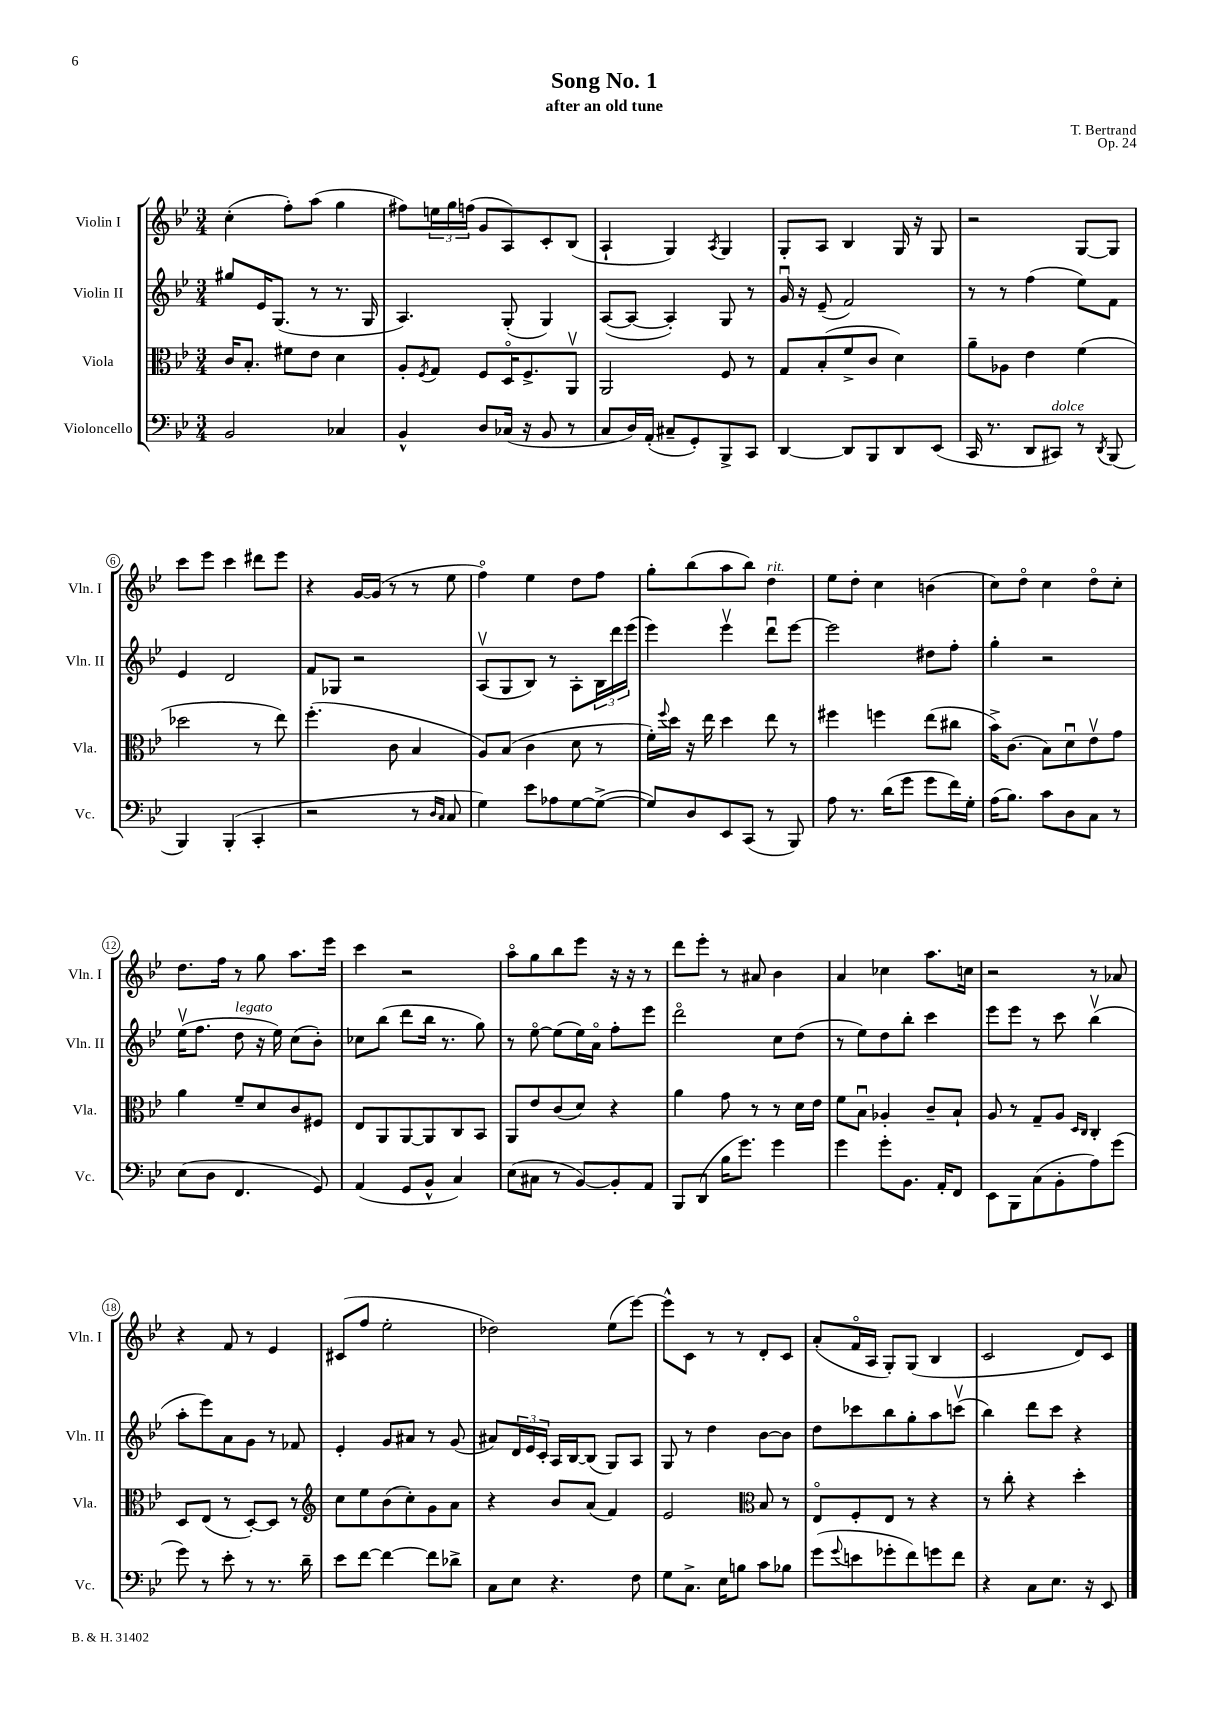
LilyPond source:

\header { title = "Song No. 1" composer = "T. Bertrand" subtitle = "after an old tune" opus = "Op. 24" }
<<
\new StaffGroup <<
\new Staff = "s0" \with { instrumentName = "Violin I" shortInstrumentName = "Vln. I" } {
    \clef treble \key bes \major \numericTimeSignature \time 3/4
    c''4-.( f''8-.) a''8( g''4 |
    fis''8) \tuplet 3/2 { e''16 g''16 f''16( } g'8 a8) c'8-. bes8( |
    a4-! g4) \acciaccatura { a8 } g4 |
    g8-. a8 bes4 g16 r16 g8 |
    r2 g8~ g8 |
    c'''8 ees'''8 c'''4 dis'''8 ees'''8 |
    r4 g'16~ g'16( r8 r8 ees''8 |
    f''4\flageolet) ees''4 d''8 f''8 |
    g''8-. bes''8( a''8 bes''8) d''4^\markup { \italic "rit." } |
    ees''8 d''8-. c''4 b'4( |
    c''8) d''8\flageolet c''4 d''8\flageolet c''8-. |
    d''8. f''16 r8 g''8 a''8. ees'''16 |
    c'''4 r2 |
    a''8\flageolet g''8 bes''8 ees'''8 r16 r16 r8 |
    d'''8 ees'''8-. r8 ais'8 bes'4 |
    a'4 ces''4 a''8. c''16 |
    r2 r8 aes'8 |
    r4 f'8 r8 ees'4 |
    cis'8( f''8 ees''2-. |
    des''2) ees''8( ees'''8~) |
    ees'''8-^ c'8 r8 r8 d'8-. c'8 |
    a'8-.( f'16\flageolet a16 g8-.) g8( bes4 |
    c'2 d'8) c'8 \bar "|." |
}
\new Staff = "s1" \with { instrumentName = "Violin II" shortInstrumentName = "Vln. II" } {
    \clef treble \key bes \major \numericTimeSignature \time 3/4
    gis''8 ees'16 g8.( r8 r8. g16 |
    a4.) g8-.( g4) |
    a8~( a8~ a4-.) g8 r8 |
    g'16\downbow r16 ees'8--( f'2) |
    r8 r8 f''4( ees''8) f'8 |
    ees'4 d'2 |
    f'8 ges8 r2 |
    a8\upbow( g8 bes8) r8 a8-. \tuplet 3/2 { bes16 d'''16 ees'''16( } |
    ees'''4) ees'''4\upbow d'''8\downbow ees'''8~ |
    ees'''2 dis''8 f''8-. |
    g''4-. r2 |
    ees''16\upbow( f''8. d''8^\markup { \italic "legato" } r16 ees''16) c''8( bes'8-.) |
    ces''8 bes''8( d'''8 bes''16 r8. g''8) |
    r8 ees''8~\flageolet ees''8( ees''16) a'16\flageolet f''8-. ees'''8 |
    d'''2\flageolet c''8 d''8( |
    r8 ees''8) d''8 bes''8-. c'''4 |
    ees'''8 ees'''8 r8 c'''8 bes''4\upbow( |
    a''8-. ees'''8) a'8 g'8 r8 fes'8 |
    ees'4-. g'8 ais'8 r8 g'8( |
    ais'8) \tuplet 3/2 { d'16 ees'16 c'16-. } a16 bes16~ bes8( g8) a8 |
    g8 r8 d''4 bes'8~ bes'8 |
    d''8 ces'''8 bes''8 g''8-. a''8 c'''8\upbow( |
    bes''4) d'''8 c'''8 r4 \bar "|." |
}
\new Staff = "s2" \with { instrumentName = "Viola" shortInstrumentName = "Vla." } {
    \clef alto \key bes \major \numericTimeSignature \time 3/4
    c'16 bes8.-. fis'8 ees'8 d'4 |
    a8-. \acciaccatura { f8 } g8 f8 d16\flageolet f8.-> a,8\upbow |
    a,2 f8 r8 |
    g8 bes8-.( f'8-> c'8 d'4) |
    a'8-- aes8 ees'4 f'4( |
    des''2 r8 ees''8) |
    f''4.-.( c'8 bes4 |
    a8) bes8( c'4 d'8 r8 |
    f'16-.) \appoggiatura { f''8 } d''16 r16 ees''16 d''4 ees''8 r8 |
    fis''4 f''4 ees''8( cis''8 |
    bes'16->) c'8.( bes8) d'8\downbow ees'8\upbow g'8 |
    a'4 f'8-- d'8 c'8 fis8 |
    ees8 a,8 a,8~ a,8 c8 bes,8 |
    a,8 ees'8 c'8( d'8) r4 |
    a'4 g'8 r8 r8 d'16 ees'16 |
    f'8 bes8\downbow aes4-. c'8-- bes8-! |
    a8 r8 g8-- a8 \grace { d16 c16 } c4-. |
    d8 ees8( r8 d8~-.) d8 r8 |
    \clef treble c''8 ees''8 bes'8( c''8-.) g'8 a'8 |
    r4 bes'8 a'8( f'4) |
    ees'2 \clef alto bes8 r8 |
    ees8\flageolet f8-. ees8 r8 r4 |
    r8 c''8-. r4 d''4-. \bar "|." |
}
\new Staff = "s3" \with { instrumentName = "Violoncello" shortInstrumentName = "Vc." } {
    \clef bass \key bes \major \numericTimeSignature \time 3/4
    bes,2 ces4 |
    bes,4-^ d8 ces16( r16 bes,8 r8 |
    c8 d16) a,16-.( cis8-- g,8-.) bes,,8-> c,8 |
    d,4~ d,8 bes,,8 d,8 ees,8( |
    c,16 r8. d,8 cis,8^\markup { \italic "dolce" }) r8 \acciaccatura { d,8 } bes,,8( |
    bes,,4) bes,,4-.( c,4-. |
    r2 r8 \grace { d16 c16 } c8 |
    g4) ees'8 aes8 g8~ g8~->( |
    g8) d8 ees,8 c,8( r8 bes,,8) |
    a8 r8. d'16( g'8 g'8 f'16) g16-. |
    a16( bes8.) c'8 d8 c8 r8 |
    ees8( d8 f,4. g,8) |
    a,4( g,8 bes,8-^ c4) |
    ees8( cis8 r8 bes,8~) bes,8-. a,8 |
    bes,,8 d,8( bes16 g'8.) g'4 |
    g'4 g'8-. bes,8. a,16-. f,8 |
    ees,8 bes,,8 c8( bes,8-. a8) g'8( |
    g'8) r8 ees'8-. r8 r8. d'16-- |
    ees'8 f'8~ f'4~ f'8 des'8-> |
    c8 ees8 r4. f8 |
    g8 c8.-> ees16 b8 c'8 bes8 |
    g'8( \appoggiatura { g'8 } e'8 ges'8-. f'8) g'8 f'8 |
    r4 c8 ees8. r16 ees,8 \bar "|." |
}
>>
>>
\layout { \context { \Score \override BarNumber.stencil = #(make-stencil-circler 0.1 0.3 ly:text-interface::print) } }
